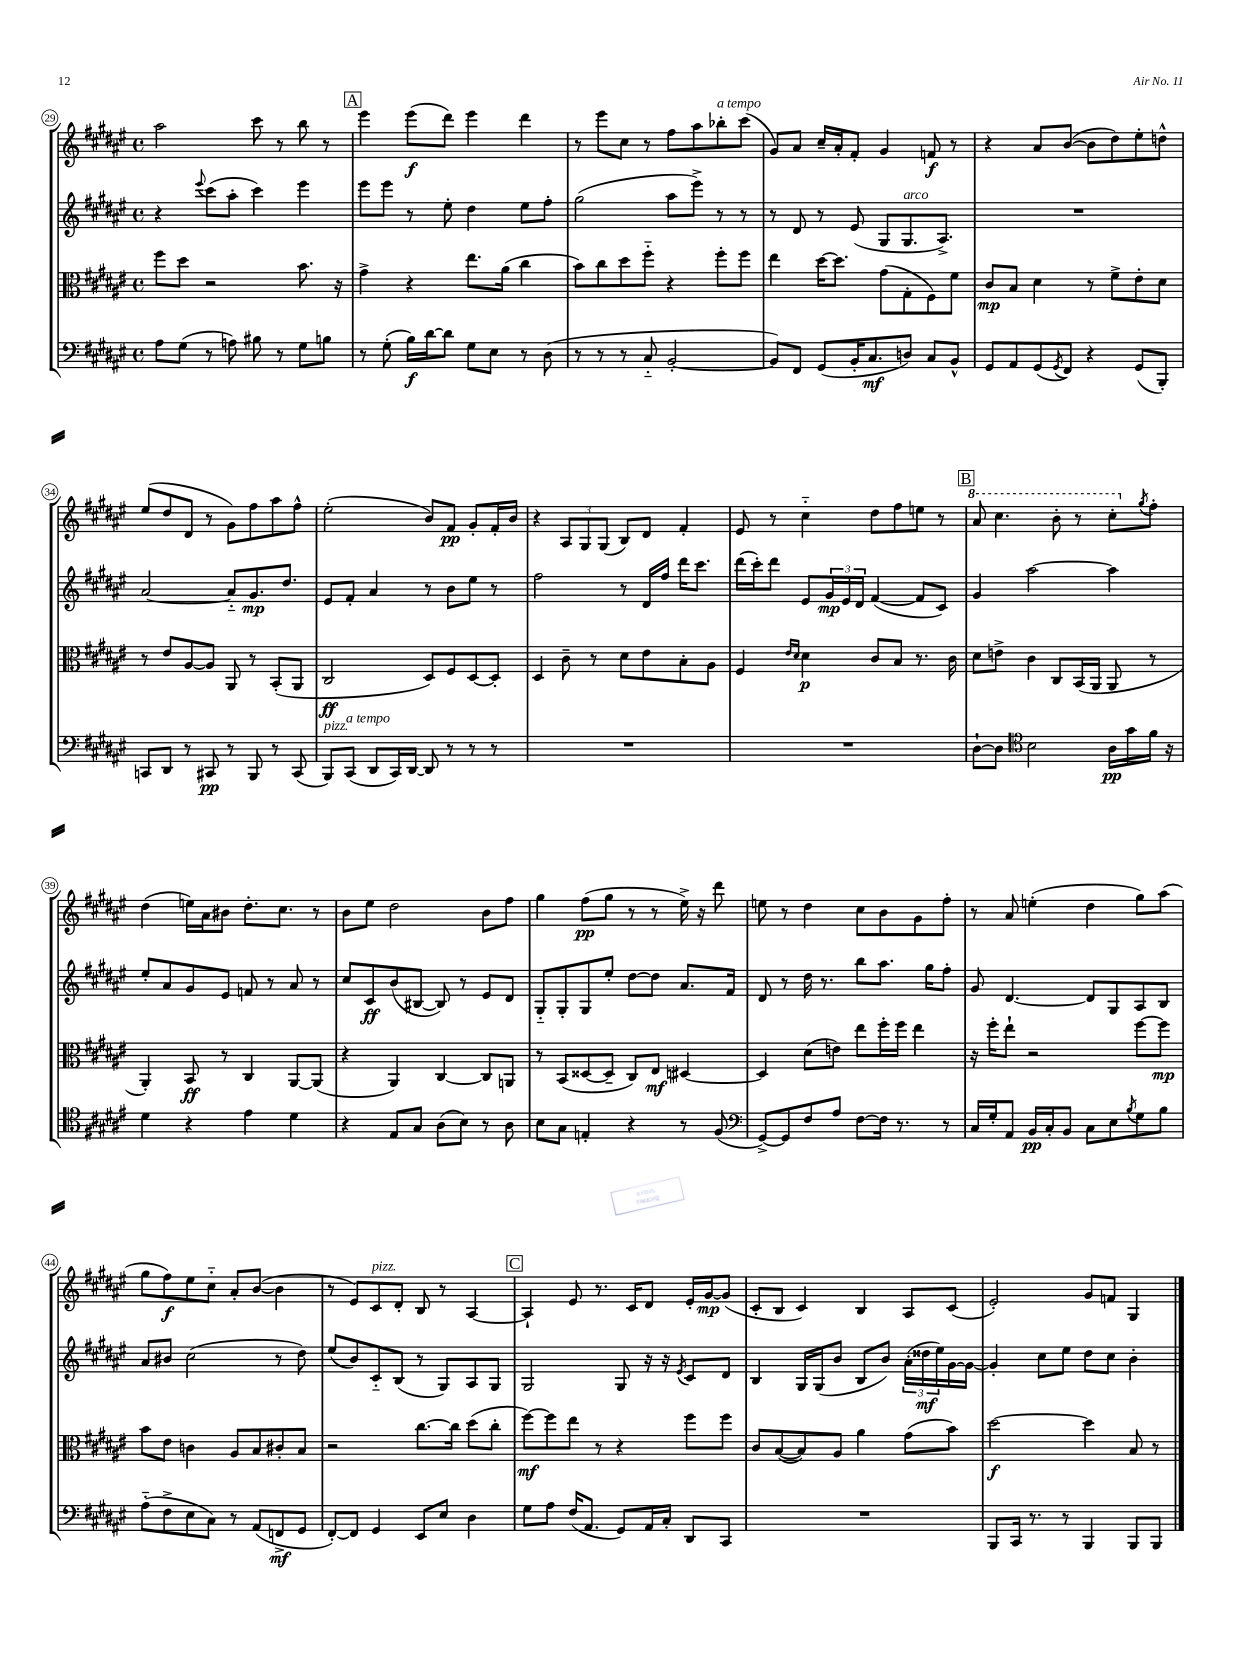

**kern	**kern	**kern	**kern
*staff4	*staff3	*staff2	*staff1
*clefF4	*clefC3	*clefG2	*clefG2
*k[f#c#g#d#a#e#]	*k[f#c#g#d#a#e#]	*k[f#c#g#d#a#e#]	*k[f#c#g#d#a#e#]
*M4/4	*M4/4	*M4/4	*M4/4
*met(c)	*met(c)	*met(c)	*met(c)
8A#	8ff#	4r	2aa#
(8G#	8dd#	.	.
.	.	8qqeee#	.
8r	2r	(8ccc#	.
8A)	.	8aa#'	.
8B#	.	4ccc#)	8ccc#
8r	.	.	8r
8G#	8.b	4eee#	8bb
8B	.	.	8r
.	16r	.	.
=	=	=	=
8r	4g#^	8eee#	4eee#
(8G#'	.	8eee#	.
16B)	4r	8r	(8eee#
[16d#	.	.	.
8d#]	.	8ee#'	8ddd#)
8G#	8.ee#	4dd#	4eee#
8E#	.	.	.
.	(16a#	.	.
8r	4cc#	8ee#	4ddd#
(8D#	.	8ff#'	.
=	=	=	=
8r	8b)	(2gg#	8r
8r	8cc#	.	8eee#
8r	8dd#	.	8cc#
8C#'~	8ff#'~	.	8r
[2BB'	4r	8aa#	8ff#
.	.	8eee#^)	8aa#
.	8ff#'	8r	8bb-'
.	8ff#	8r	(8ccc#
=	=	=	=
8BB])	4ee#	8r	8g#)
8FF#	.	8d#	8a#
(8GG#	[16dd#	8r	16cc#~
.	8.dd#]	.	16a#'
16BB'	.	(8e#	8f#'
8.C#	.	.	.
.	(8g#	8G#	4g#
8D)	8G#'	8.G#	.
8C#	8F#)	.	8f
.	.	8.A#^)	.
8BB^^	8f#	.	8r
=	=	=	=
8GG#	8c#	1r	4r
8AA#	8B	.	.
(8GG#	4d#	.	8a#
8qGG#	.	.	.
8FF#)	.	.	([8b
4r	8r	.	8b]
.	8f#^	.	8dd#)
(8GG#	8e#'	.	8ee#'
8BBB')	8d#	.	8dd^^
=	=	=	=
8CC	8r	[2a#	(8ee#
8DD#	8e#	.	8dd#
8r	[8A#	.	8d#
8CC#	8A#]	.	8r
8r	8AA#	8a#'~]	8g#)
8BBB	8r	8.g#	8ff#
8r	(8BB'	.	8aa#
.	.	8.dd#	.
(8CC#	8AA#	.	8ff#^^
=	=	=	=
8BBB)	2C#	8e#	(2ee#'
(8CC#	.	8f#'	.
8DD#	.	4a#	.
16CC#)	.	.	.
[16DD#	.	.	.
8DD#]	8D#)	8r	8b)
8r	8F#	8b	8f#
8r	[8D#	8ee#	8g#'
8r	8D#']	8r	16f#'
.	.	.	16b
=	=	=	=
1r	4D#	2ff#	4r
.	8c#~	.	12A#
.	.	.	12G#
.	8r	.	.
.	.	.	(12G#
.	8d#	8r	8B)
.	8e#	16d#	8d#
.	.	16ff#	.
.	8B'	16ddd#	4f#'
.	.	8.ccc#	.
.	8A#	.	.
=	=	=	=
1r	4F#	(16ddd#	8e#
.	.	16ccc#')	.
.	.	8ddd#	8r
.	16qqe#	.	.
.	16qqd#	.	.
.	4d#	8e#	4cc#'~
.	.	24g#	.
.	.	24e#	.
.	.	24d#	.
.	8c#	([4f#	8dd#
.	8B	.	8ff#
.	8.r	8f#]	8ee
.	.	8c#)	8r
.	16c#	.	.
=	=	=	=
[8D#`	8d#	4g#	8aa#
8D#]	8e^	.	4.ccc#
*clefC4	*	*	*
2B	4c#	[2aa#	.
.	8C#	.	8bb'
.	(16BB	.	8r
.	16AA#	.	.
16A#	8AA#	4aa#]	8ccc#'
16g#	.	.	.
.	.	.	8qgg#
16f#	8r	.	8ff#'
16r	.	.	.
=	=	=	=
4d#	4AA#')	8ee#'	(4dd#
.	.	8a#	.
4r	8BB	8g#	16ee)
.	.	.	16a#
.	8r	8e#	8b#
4e#	4C#	8f	8.dd#'
.	.	8r	.
.	.	.	8.cc#
4d#	[8AA#	8a#	.
.	(8AA#]	8r	8r
=	=	=	=
4r	4r	8cc#	8b
.	.	8c#	8ee#
8E#	4AA#)	(8b	2dd#
8G#	.	[8B#	.
(8A#	[4C#	8B#])	.
8B)	.	8r	.
8r	8C#]	8e#	8b
8A#	8AA	8d#	8ff#
=	=	=	=
8B	8r	8G#'~	4gg#
8G#	(8BB	8G#'	.
4E'	[8D##	8G#	(8ff#
.	8D##~]	8ee#'	8gg#
4r	8C#)	[8dd#	8r
.	8E#	8dd#]	8r
8r	[4D#	8.a#	16ee#^)
.	.	.	16r
(8F#	.	.	8ddd#
.	.	16f#	.
=	=	=	=
*clefF4	*	*	*
[8GG#^)	4D#]	8d#	8ee
8GG#]	.	8r	8r
8F#	(8d#	16dd#	4dd#
.	.	8.r	.
8A#	8e)	.	.
[8F#	8ee#	8bb	8cc#
16F#]	16ff#'	8.aa#	8b
8.r	16ff#	.	.
.	4ee#	.	8g#
.	.	16gg#	.
8r	.	8ff#'	8ff#'
=	=	=	=
16C#	16r	8g#	8r
16G#'	16ff#'	.	.
8AA#	8ee#`	[4.d#	8a#
16BB	2r	.	(4ee'
16C#'	.	.	.
8BB	.	.	.
8C#	.	8d#]	4dd#
8E#	.	8G#	.
8qB	.	.	.
8G#	[8ff#	8A#	8gg#)
8B	8ff#]	8B	(8aa#
=	=	=	=
(8A#'~	8b	8a#	8gg#
8F#^	8e#	8b#	8ff#)
8E#	4c	(2cc#	8ee#
8C#)	.	.	8cc#'~
8r	8A#	.	8a#'
(8AA#	8B	.	([8b
8FF^	8c#'	8r	4b]
8GG#	8B	8dd#)	.
=	=	=	=
[8FF#')	2r	(8ee#	8r
8FF#]	.	8b)	8e#)
4GG#	.	8c#'~	8c#
.	.	(8B	8d#'
8EE#	[8.cc#	8r	8B
8E#	.	8G#)	8r
.	16cc#]	.	.
4D#	(8dd#	8A#	[4A#
.	8cc#'	8G#	.
=	=	=	=
8G#	[8ff#)	2G#	4A#`]
8A#	8ff#]	.	.
(16F#	8ee#	.	8e#
8.AA#	.	.	.
.	8r	.	8.r
8GG#)	4r	8G#	.
.	.	.	16c#
16AA#	.	16r	8d#
16C#'	.	16r	.
.	.	8qe#	.
8DD#	8ff#	8c#	16e#'
.	.	.	[16g#
8CC#	8ff#	8d#	(8g#]
=	=	=	=
1r	8c#	4B	8c#'
.	([8B	.	8B
.	8B])	16G#	4c#)
.	.	(16G#	.
.	8A#	8b	.
.	4a#	8B	4B
.	.	8b)	.
.	(8g#	(24a#'	8A#
.	.	24dd##	.
.	.	24ee#)	.
.	8b)	[16g#	(8c#
.	.	16g#_	.
=	=	=	=
8BBB	[2dd#	4g#']	2e#')
16CC#	.	.	.
8.r	.	.	.
.	.	8cc#	.
8r	.	8ee#	.
4BBB	4dd#]	8dd#	8g#
.	.	8cc#	8f
8BBB	8B	4b'	4G#
8BBB	8r	.	.
==	==	==	==
*-	*-	*-	*-
